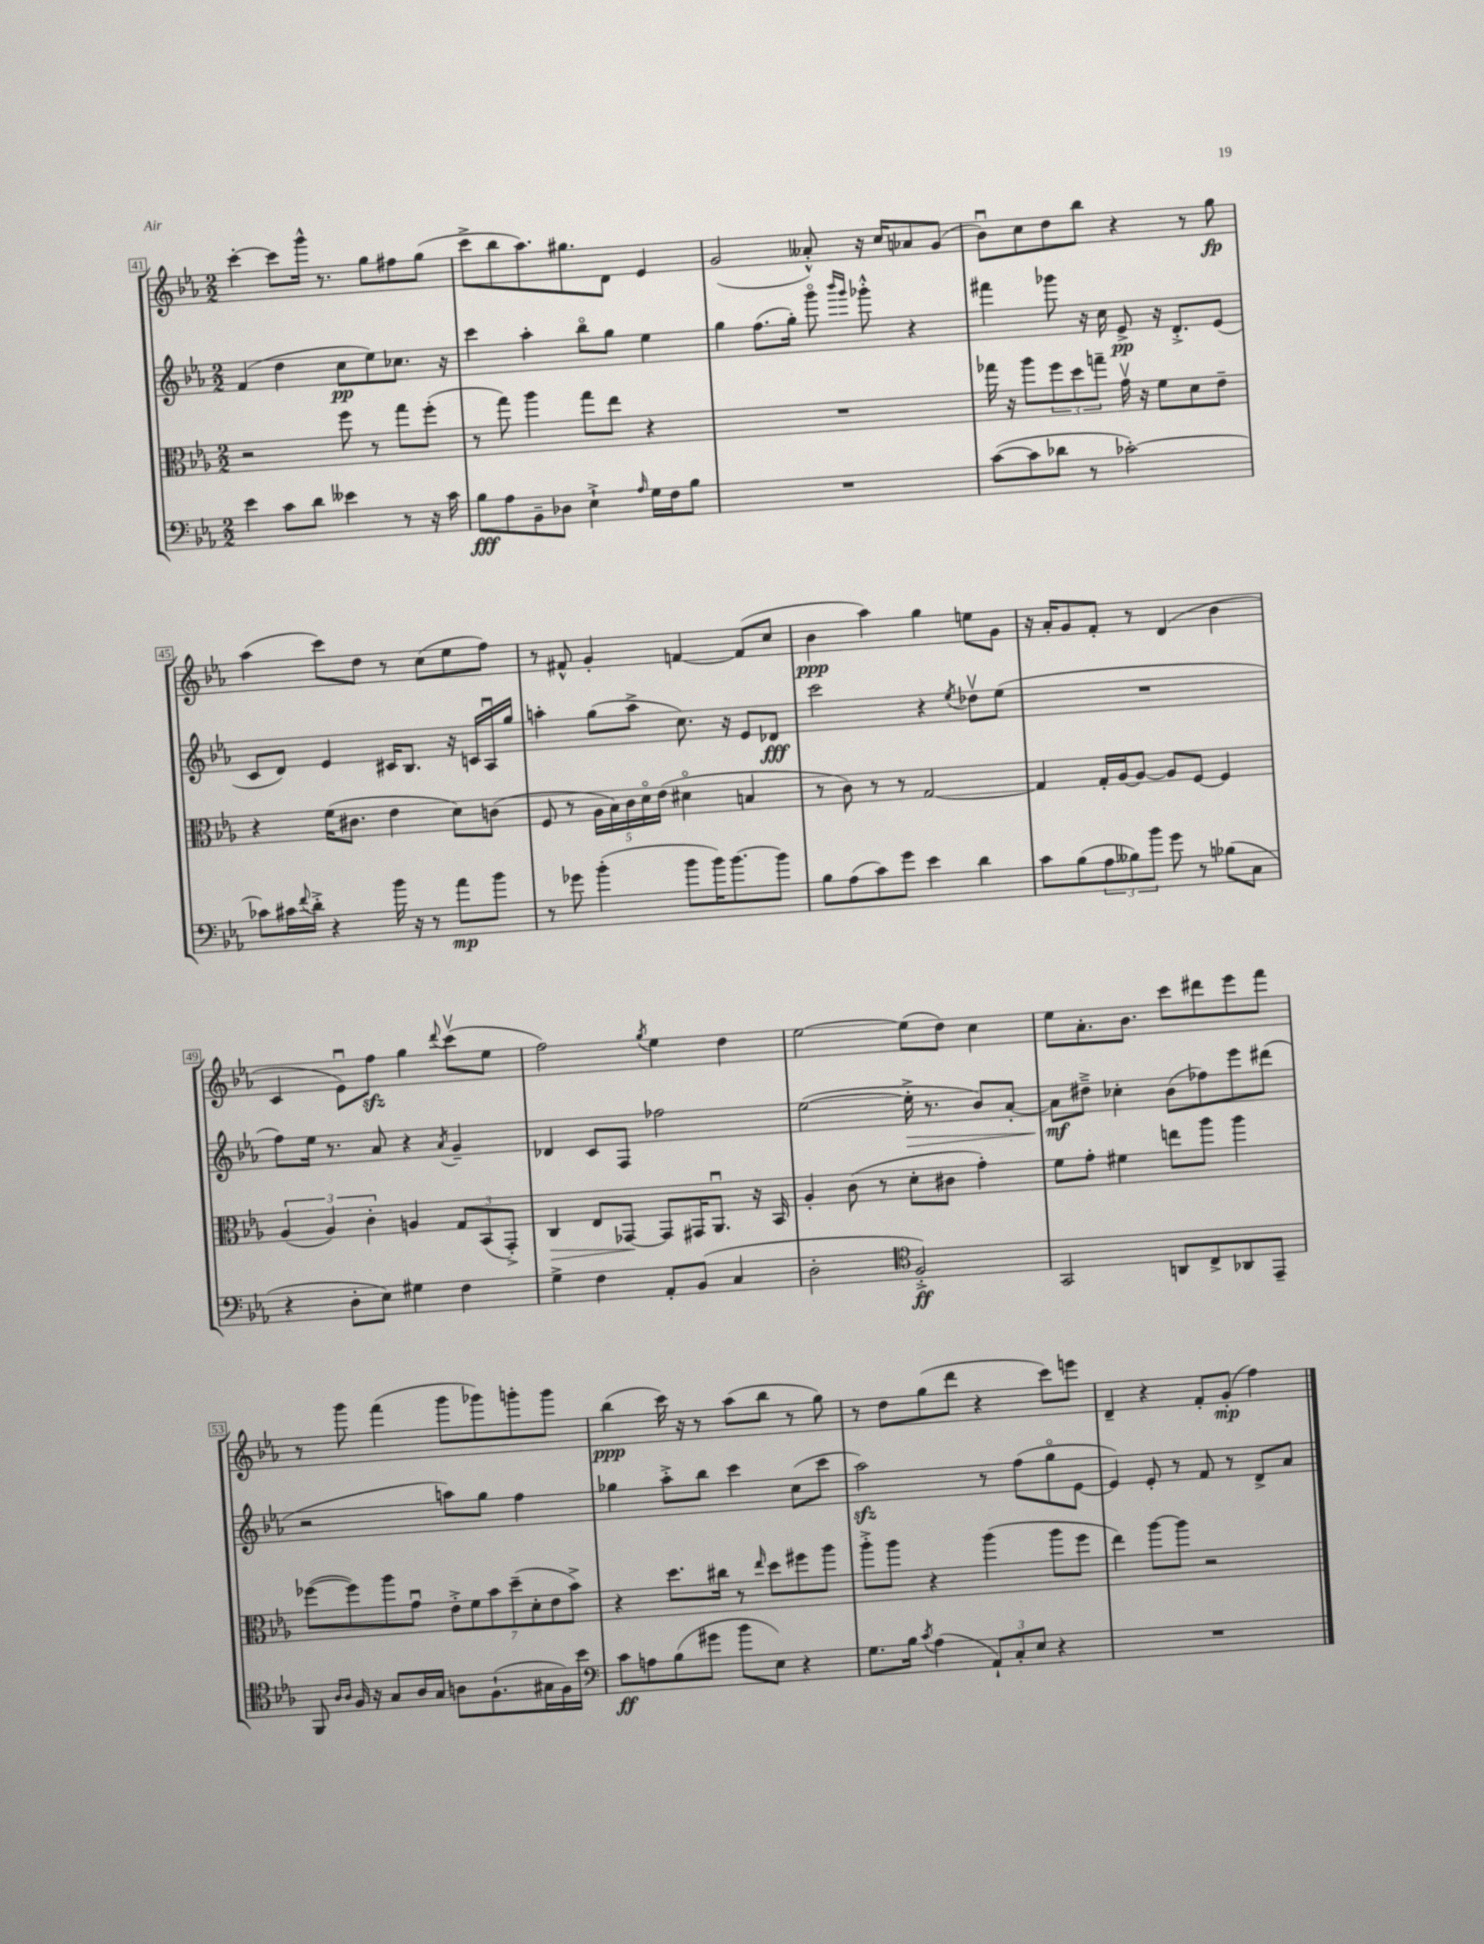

**kern	**kern	**kern	**kern
*staff4	*staff3	*staff2	*staff1
*clefF4	*clefC3	*clefG2	*clefG2
*k[b-e-a-]	*k[b-e-a-]	*k[b-e-a-]	*k[b-e-a-]
*M2/2	*M2/2	*M2/2	*M2/2
4e-	2r	(4f	[4ccc'
8c	.	4dd	8ccc]
8d	.	.	16ggg^^
.	.	.	8.r
4e--	8ff	8cc	.
.	8r	8ee-)	8gg
8r	8gg	8.cc-	8ff#
16r	(8ff'	.	(8gg
16c	.	16r	.
=	=	=	=
8B-	8r	4ccc	8ccc^
8A-	8gg)	.	8bb-
8BB-~	4aa-	4aa-'	8.aa-)
8D-	.	.	.
.	.	.	8.gg#
4E-`^	8gg	8bb-o	.
.	8ee-	8gg	8d
16qqA-	.	.	.
16G	4r	4ee-	4e-
16F	.	.	.
8B-	.	.	.
=	=	=	=
1r	1r	4gg	(2g
.	.	(8.ff	.
.	.	16gg')	.
.	.	8gggo	8a--'^^)
.	.	16qqbbb-	.
.	.	16qqggg	.
.	.	8ggg-'^^	16r
.	.	.	16cc
.	.	4r	8a-
.	.	.	(8g
=	=	=	=
([8c	16gg-	4fff#	8b-u)
.	16r	.	.
8c]	8aa-	.	8cc
8d-	12ff	8ggg-	8dd
.	12dd	.	.
8r	.	16r	8bb-
.	12gg~	.	.
.	.	16cc	.
[2c-')	16gv	8e-^	4r
.	16r	.	.
.	8f	16r	.
.	.	8.d'^	.
.	8d	.	8r
.	8e-~	(8e-	8gg
=	=	=	=
8c-]	4r	8c	(4aa-
16c#	.	8d)	.
8qqf	.	.	.
16d'^	.	.	.
4r	(16f	4e-	8ccc)
.	8.c#	.	.
.	.	.	8dd
16b-	4e-	16c#	8r
16r	.	8.B-	.
8r	.	.	(8cc
8a-	8d)	16r	8ee-
.	.	16c	.
8b-	(8c	16A-u	8ff)
.	.	16gg	.
=	=	=	=
8r	8F	4aa'	8r
8g-	8r	.	8f#^^
(4b-'	20A-	(8gg	4g'
.	20B-)	.	.
.	20c	.	.
.	.	8aa^	.
.	20do	.	.
.	(20e-	.	.
8b-	4d#o	8.cc)	[4f
16b-)	.	.	.
[8.b-	.	16r	.
.	4B	8e-	(8f]
8b-]	.	8d-	8cc
=	=	=	=
8B-	8r	2ccc	4b-
(8A-	8c)	.	.
8c)	8r	.	4aa-)
8g	8r	.	.
4e-	[2G	4r	4gg
.	.	8qee-	.
4d	.	8dd-v	8ee
.	.	(8ee-	8g
=	=	=	=
8c	4G]	1r	16r
.	.	.	16a-'
(8B-	.	.	8g
12A-	16G'	.	8f'
.	[16A-	.	.
12B--)	.	.	.
.	8A-_	.	8r
12b-	.	.	.
8g	8A-]	.	(4d
8r	[8F	.	.
(8B-	4F]	.	4b-
8C	.	.	.
=	=	=	=
4r	(6A-	8ff)	4c
.	.	16ee-	.
.	6A-)	.	.
.	.	8.r	.
8D'	.	.	8e-u)
.	6c'	.	.
8E-)	.	8a-	8ff
4G#	4A	4r	4gg
.	.	8qa-	8qqddd
4F	12G	4g~	(8cccv
.	(12BB-	.	.
.	.	.	8ee-
.	12GG'^)	.	.
=	=	=	=
4G^	4C	4d-	2ff)
4F	8E-	8c	.
.	[8GG-	8F	.
.	.	.	8qgg
8AA-'	8GG-]	2ff-	4ee-
(8BB-	16GG#	.	.
.	8.AA-u	.	.
4C	.	.	4dd
.	16r	.	.
.	16BB-	.	.
=	=	=	=
2D'	4A-'	([2ee-	[2ee-
.	(8c	.	.
.	8r	.	.
*clefC4	*	*	*
2F'^)	8d'	16ee-'^]	(8ee-]
.	.	8.r	.
.	8c#	.	8dd)
.	4g')	8b-)	4cc
.	.	[8a-'	.
=	=	=	=
2GG	8f	8a-]	8ee-
.	8g'	8dd#~^	8.a-'
.	4f#	4cc-'	.
.	.	.	8.b-
8AA	8ee	(8b-	8ccc
8C^	8aa-	8ff-)	8ddd#
8AA-	4aa-	8eee-	8eee-
8EE-~	.	(8ddd#	8fff
=	=	=	=
8FF	([8ff-	2r	8r
16qqA-	.	.	.
16qqA-	.	.	.
16F	8ff-])	.	8ggg
16r	.	.	.
8G	8aa-	.	(4fff
16A-	8gu	.	.
16G	.	.	.
8A	14e-'^	8aa)	8ggg
.	14f	.	.
(8.F`	.	8gg	8ggg-)
.	14b-	.	.
.	(14dd~	.	.
.	.	4ff	8ggg'
.	14d'	.	.
16G#	.	.	.
.	14e-	.	.
16F)	.	.	8ggg
.	14b-^)	.	.
16b-	.	.	.
=	=	=	=
*clefF4	*	*	*
8c	4r	4gg-	(4bb-
8A	.	.	.
(8B-	8.dd	8aa-'^	16ccc)
.	.	.	16r
8g#	.	8bb-	8r
.	16cc#	.	.
8b-	8r	4ccc	(8aa-
.	16qqee-	.	.
8E-)	8dd	.	8bb-
4r	8ff#	(8cc	8r
.	8aa-	8ccc	8gg)
=	=	=	=
8.G	8aa-'^	2aa-)	8r
.	8aa-	.	8dd
16B-	.	.	.
8qc	.	.	.
(4A-	4r	.	(8gg
.	.	.	8ddd
12AA-`)	(4aa-	8r	4r
12C'	.	.	.
.	.	(8ff	.
12E-	.	.	.
4r	8aa-	8ggo	8ccc)
.	8ff	[8e-	8eee
=	=	=	=
1r	4ee-)	4e-])	4d~
.	[8aa-	8e-'	4r
.	8aa-]	8r	.
.	2r	8f	8f'
.	.	8r	(8g'
.	.	8d^	4ff)
.	.	8a-	.
==	==	==	==
*-	*-	*-	*-
